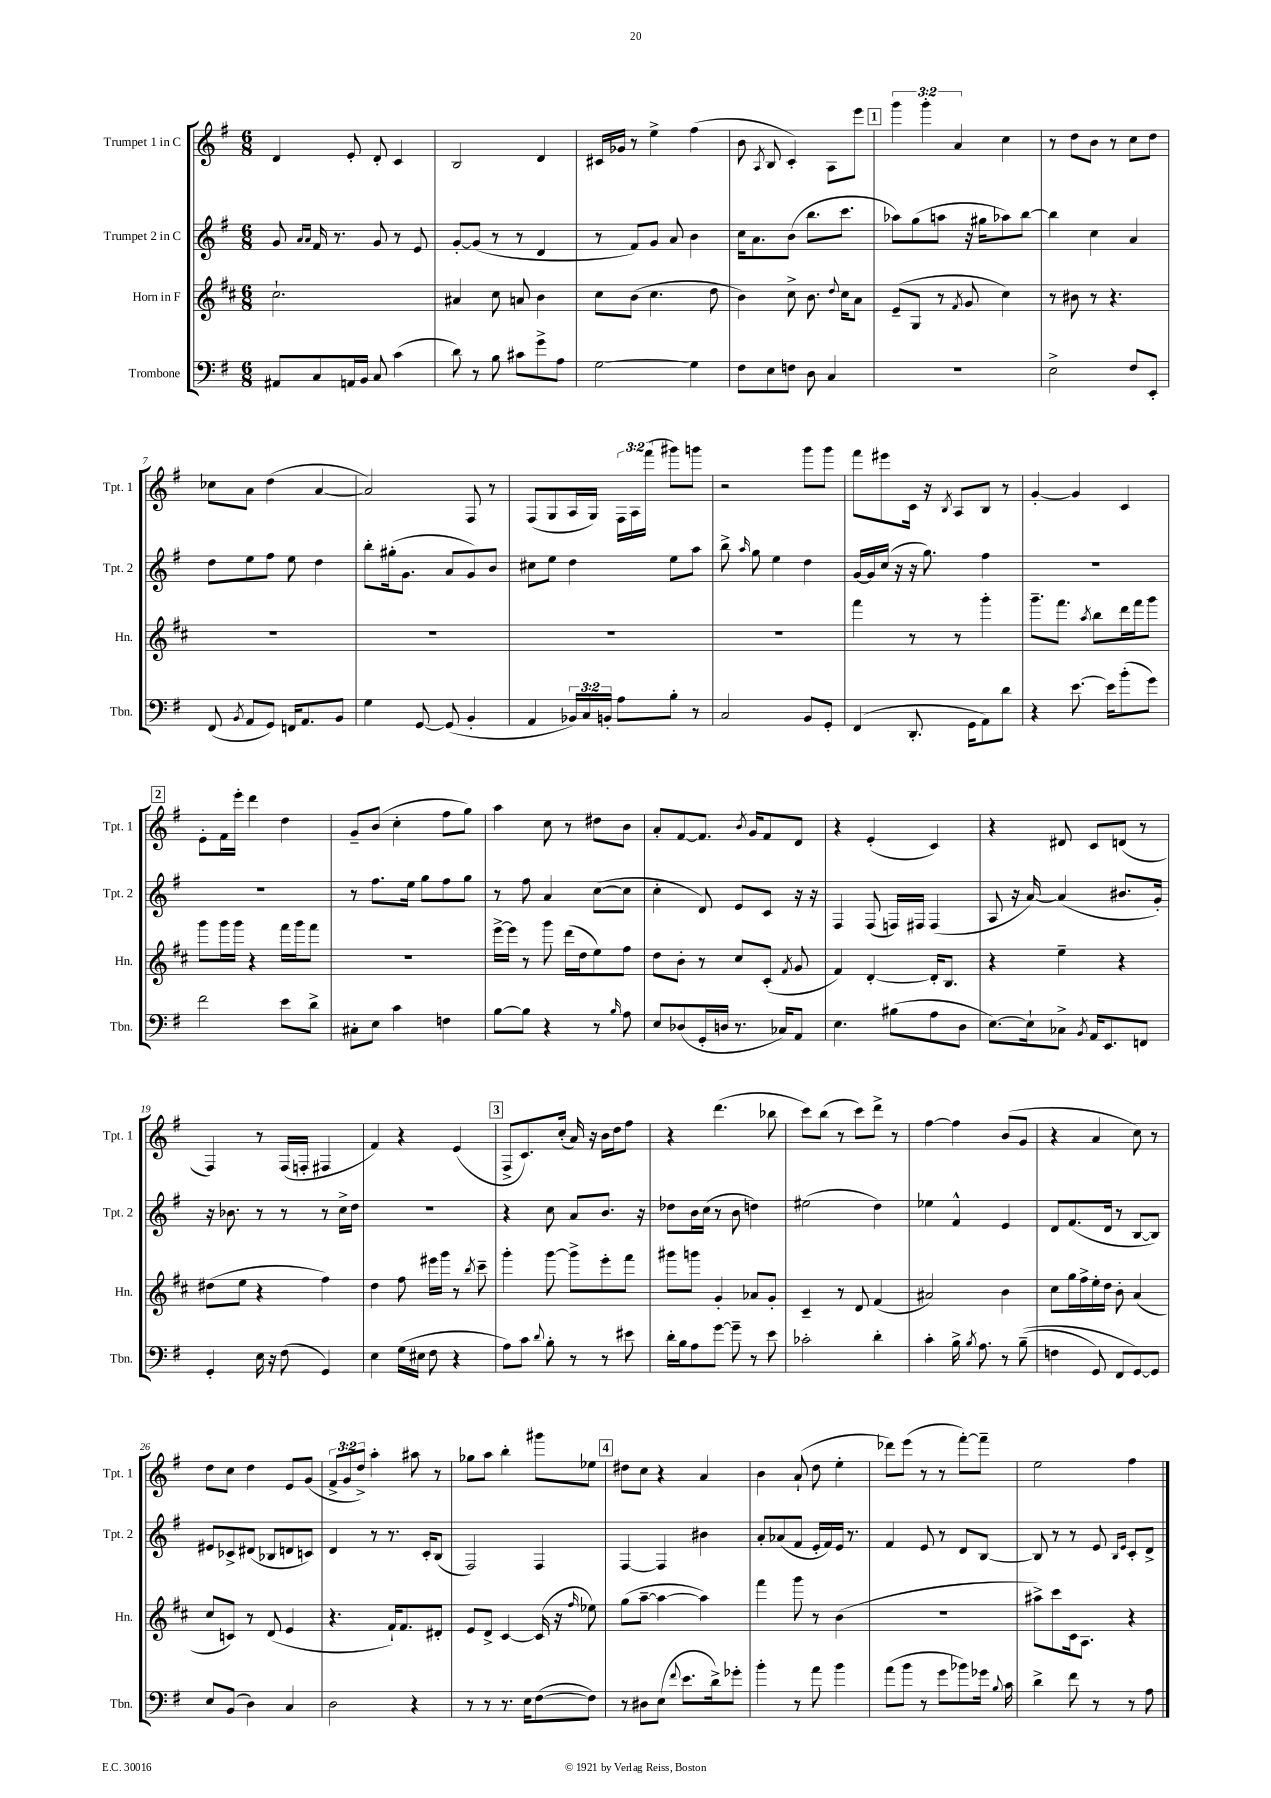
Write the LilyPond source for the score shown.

<<
\new StaffGroup <<
\new Staff = "s0" \with { instrumentName = "Trumpet 1 in C" shortInstrumentName = "Tpt. 1" } {
    \clef treble \key g \major \numericTimeSignature \time 6/8 \override Staff.TupletNumber.text = #tuplet-number::calc-fraction-text
    \autoBeamOff d'4 e'8-. d'8-. c'4 |
    b2 d'4 |
    cis'16[ ges'16] r8 e''4-> fis''4( |
    b'8 \acciaccatura { a8 } b8 c'4-.) a8[ e'''8] |
    \mark \markup { \box "1" } \tuplet 3/2 { g'''4 g'''4-. a'4 } c''4 |
    r8 d''8[ b'8] r8 c''8[ d''8] |
    ces''8[ a'8] d''4( a'4~ |
    a'2) fis8 r8 |
    fis8[( g8 a16 g16]) \tuplet 3/2 { fis16[ a16 fis'''16]( } gis'''8[) g'''8] |
    r2 g'''8[ g'''8] |
    fis'''8[ eis'''8 c'16] r16 \acciaccatura { b8 } a8[ b8] r8 |
    g'4~-. g'4 c'4 |
    \mark \markup { \box "2" } e'8[-. fis'16 e'''16]-. d'''4 d''4 |
    g'8[-- b'8]( c''4-. fis''8[ g''8]) |
    a''4 c''8 r8 dis''8[ b'8] |
    a'8[-. fis'8~ fis'8.] \acciaccatura { b'8 } g'16[ fis'8 d'8] |
    r4 e'4-.( c'4) |
    r4 dis'8 c'8[ d'8]( r8 |
    fis4) r8 fis16[( f16]-. fis4 |
    fis'4) r4 e'4( |
    \mark \markup { \box "3" } fis8[-> c'8.) c''16]-.( a'16) r16 b'16[ d''16 fis''8] |
    r4 d'''4.( bes''8 |
    c'''8[) b''8]( r8 c'''8[) d'''8]-> r8 |
    fis''4~ fis''4 b'8[( g'8] |
    r4 a'4 c''8) r8 |
    d''8[ c''8] d''4 e'8[ g'8]( |
    \tuplet 3/2 { fis'8[-> g'8 d''8]->) } a''4-. ais''8 r8 |
    ges''8[ a''8] b''4-. gis'''8[ ees''8] |
    \mark \markup { \box "4" } dis''8[ c''8] r4 a'4 |
    b'4 a'8-!( d''8 e''4-. |
    des'''8[) e'''8]( r8 r8 fis'''8[~-.) fis'''8]-- |
    e''2 fis''4 \bar "|." |
}
\new Staff = "s1" \with { instrumentName = "Trumpet 2 in C" shortInstrumentName = "Tpt. 2" } {
    \clef treble \key g \major \numericTimeSignature \time 6/8
    \autoBeamOff g'8 \grace { a'16[ a'16] } fis'16 r8. g'8 r8 e'8 |
    g'8[~-. g'8]( r8 r8 d'4 |
    r8 fis'8[) g'8] a'8 b'4 |
    c''16[ a'8. b'8]( b''8.[ c'''8.] |
    \mark \markup { \box "1" } aes''8[) g''8( a''8] r16 gis''16[ aes''8) b''8]~ |
    b''4 c''4 a'4 |
    d''8[ e''8 fis''8] e''8 d''4 |
    b''8[-. gis''16-.( g'8.] a'8[ g'8) b'8] |
    cis''8[ e''8] d''4 e''8[ a''8] |
    b''8-> \grace { a''16 } g''8 e''4 d''4 |
    g'16[~ g'16 c''16]( r16 r16 g''8.) fis''4 |
    R2. |
    \mark \markup { \box "2" } R2. |
    r8 fis''8.[ e''16] g''8[ fis''8 g''8] |
    r8 fis''8 a'4 c''8[~( c''8] |
    c''4-. d'8) e'8[ c'8] r16 r16 |
    fis4 fis8( f16[) fis16] fis4( |
    a8 r16 a'16~) a'4( bis'8.[ g'16]-.) |
    r16 bes'8. r8 r8 r8 c''16[-> d''16] |
    R2. |
    \mark \markup { \box "3" } r4 c''8 a'8[ b'8.] r16 |
    des''8[ b'16 c''16]( r8 b'8 d''4) |
    eis''2( d''4) |
    ees''4 fis'4-^ e'4 |
    d'8[ fis'8.( d'16] r8 b8[~ b8]) |
    eis'8[ ces'8-> dis'8]( bes8[ d'8 c'8]) |
    d'4 r8 r8. c'16[-. b8]( |
    fis2) fis4 |
    \mark \markup { \box "4" } fis4~ fis4 bis'4 |
    a'8[-. aes'8( fis'8] e'16[-. fis'16) e'16] r8. |
    fis'4 e'8 r8 d'8[ b8]~ |
    b8 r8 r8 e'8 \grace { b16[ e'16] } c'8[-. d'8]-> \bar "|." |
}
\new Staff = "s2" \with { instrumentName = "Horn in F" shortInstrumentName = "Hn." } {
    \clef treble \key d \major \numericTimeSignature \time 6/8
    \autoBeamOff cis''2.-! |
    ais'4 cis''8 a'8 b'4 |
    cis''8[ b'8]( cis''4. d''8 |
    b'4) cis''8-> b'8. \appoggiatura { d''8 } cis''16[ a'8] |
    \mark \markup { \box "1" } e'8[--( g8] r8 \acciaccatura { fis'8 } g'8 cis''4) |
    r8 bis'8 r8 r4. |
    R2. |
    R2. |
    R2. |
    R2. |
    fis'''4 r8 r8 g'''4-. |
    g'''8.[-- fis'''8.] \acciaccatura { a''8 } b''8[ d'''16 fis'''16 g'''8] |
    \mark \markup { \box "2" } g'''8[ g'''16 g'''16] r4 fis'''16[ g'''16 fis'''8] |
    R2. |
    e'''16[~-> e'''16] r8 g'''8 d'''16[( d''16 e''8) fis''8] |
    d''8[ b'8]-. r8 cis''8[ cis'8]-.( \acciaccatura { fis'8 } g'8 |
    fis'4) d'4~-. d'16[-. b8.] |
    r4 e''4-- r4 |
    dis''8[( e''8] r4 fis''4) |
    d''4 fis''8 eis'''16[ g'''16] r8 \acciaccatura { b''8 } cis'''8-- |
    \mark \markup { \box "3" } g'''4-. g'''8~ g'''8[-> e'''8-. fis'''8] |
    gis'''8[ g'''8] g'4-. aes'8[ g'8]-. |
    cis'4-- r8 d'8 fis'4( |
    ais'2) b'4 |
    cis''8[ g''16 fis''16-> e''16-. d''16] b'8-. a'4( |
    cis''8[ c'8]) r8 d'8( e'4 |
    r4. fis'16[-!) fis'8. dis'8]-. |
    e'8[ d'8]-> cis'4~ cis'16( r16 \grace { fis''16 } ees''8) |
    \mark \markup { \box "4" } g''8[( a''8]~-- a''4~ a''4) |
    fis'''4 g'''8 r8 b'4( |
    R2. |
    ais''8[->) cis'''8 cis'16 a8.] r4 \bar "|." |
}
\new Staff = "s3" \with { instrumentName = "Trombone" shortInstrumentName = "Tbn." } {
    \clef bass \key g \major \numericTimeSignature \time 6/8 \override Staff.TupletNumber.text = #tuplet-number::calc-fraction-text
    \autoBeamOff ais,8[ c8 a,16 b,16] c8 c'4( |
    d'8) r8 b8 cis'8[ g'8-> a8] |
    g2~ g4 |
    fis8[ e8 f8] d8 c4 |
    \mark \markup { \box "1" } R2. |
    e2-> fis8[ e,8]-. |
    fis,8( \acciaccatura { b,8 } a,8[ g,8]) f,16[ a,8. b,8] |
    g4 g,8~ g,8( b,4-. |
    a,4 \tuplet 3/2 { bes,16[) c16 b,16]-. } a8[ b8]-. r8 |
    c2 b,8[ g,8]-. |
    fis,4( d,8.-. g,16[ a,8) d'8] |
    r4 e'8.~ e'16[ b'8-.( g'8]) |
    \mark \markup { \box "2" } fis'2 e'8[ d'8]-> |
    cis8[-. e8] c'4 f4 |
    b8[~ b8] r4 r8 \grace { b16 } a8 |
    e8[ des8( g,16-. d16] r8. ces16[) a,8] |
    e4. bis8[( a8 d8] |
    e8.[~) e16-! ces8]-> \acciaccatura { b,8 } a,16[ e,8. f,8] |
    g,4-. e16 r16 fis8( g,4) |
    e4 g16[( eis16] fis8 r4 |
    \mark \markup { \box "3" } a8[) c'8] \appoggiatura { d'8 } b8-. r8 r8 eis'8 |
    d'16[-. b16 a8 g'8]~ g'8-- r8 e'8 |
    ces'2-. d'4-. |
    c'4-. b16-> \acciaccatura { b8 } a8. r8 b8--(\( |
    f4 g,8) fis,8[ g,8~\) g,8] |
    e8[ b,8]( d4) c4 |
    d2 r4 |
    r8 r8 r8. e16[ fis8~( fis8]) |
    \mark \markup { \box "4" } r8 dis8[ e8]( \appoggiatura { fis'8 } e'8.[ d'16->) ges'8]-. |
    b'4-. r8 a'8 b'4 |
    a'8[( b'8] r8 g'8[ bes'8) ges'16] \appoggiatura { b8 } c'16 |
    d'4-> fis'8 r8 r8 a8 \bar "|." |
}
>>
>>
